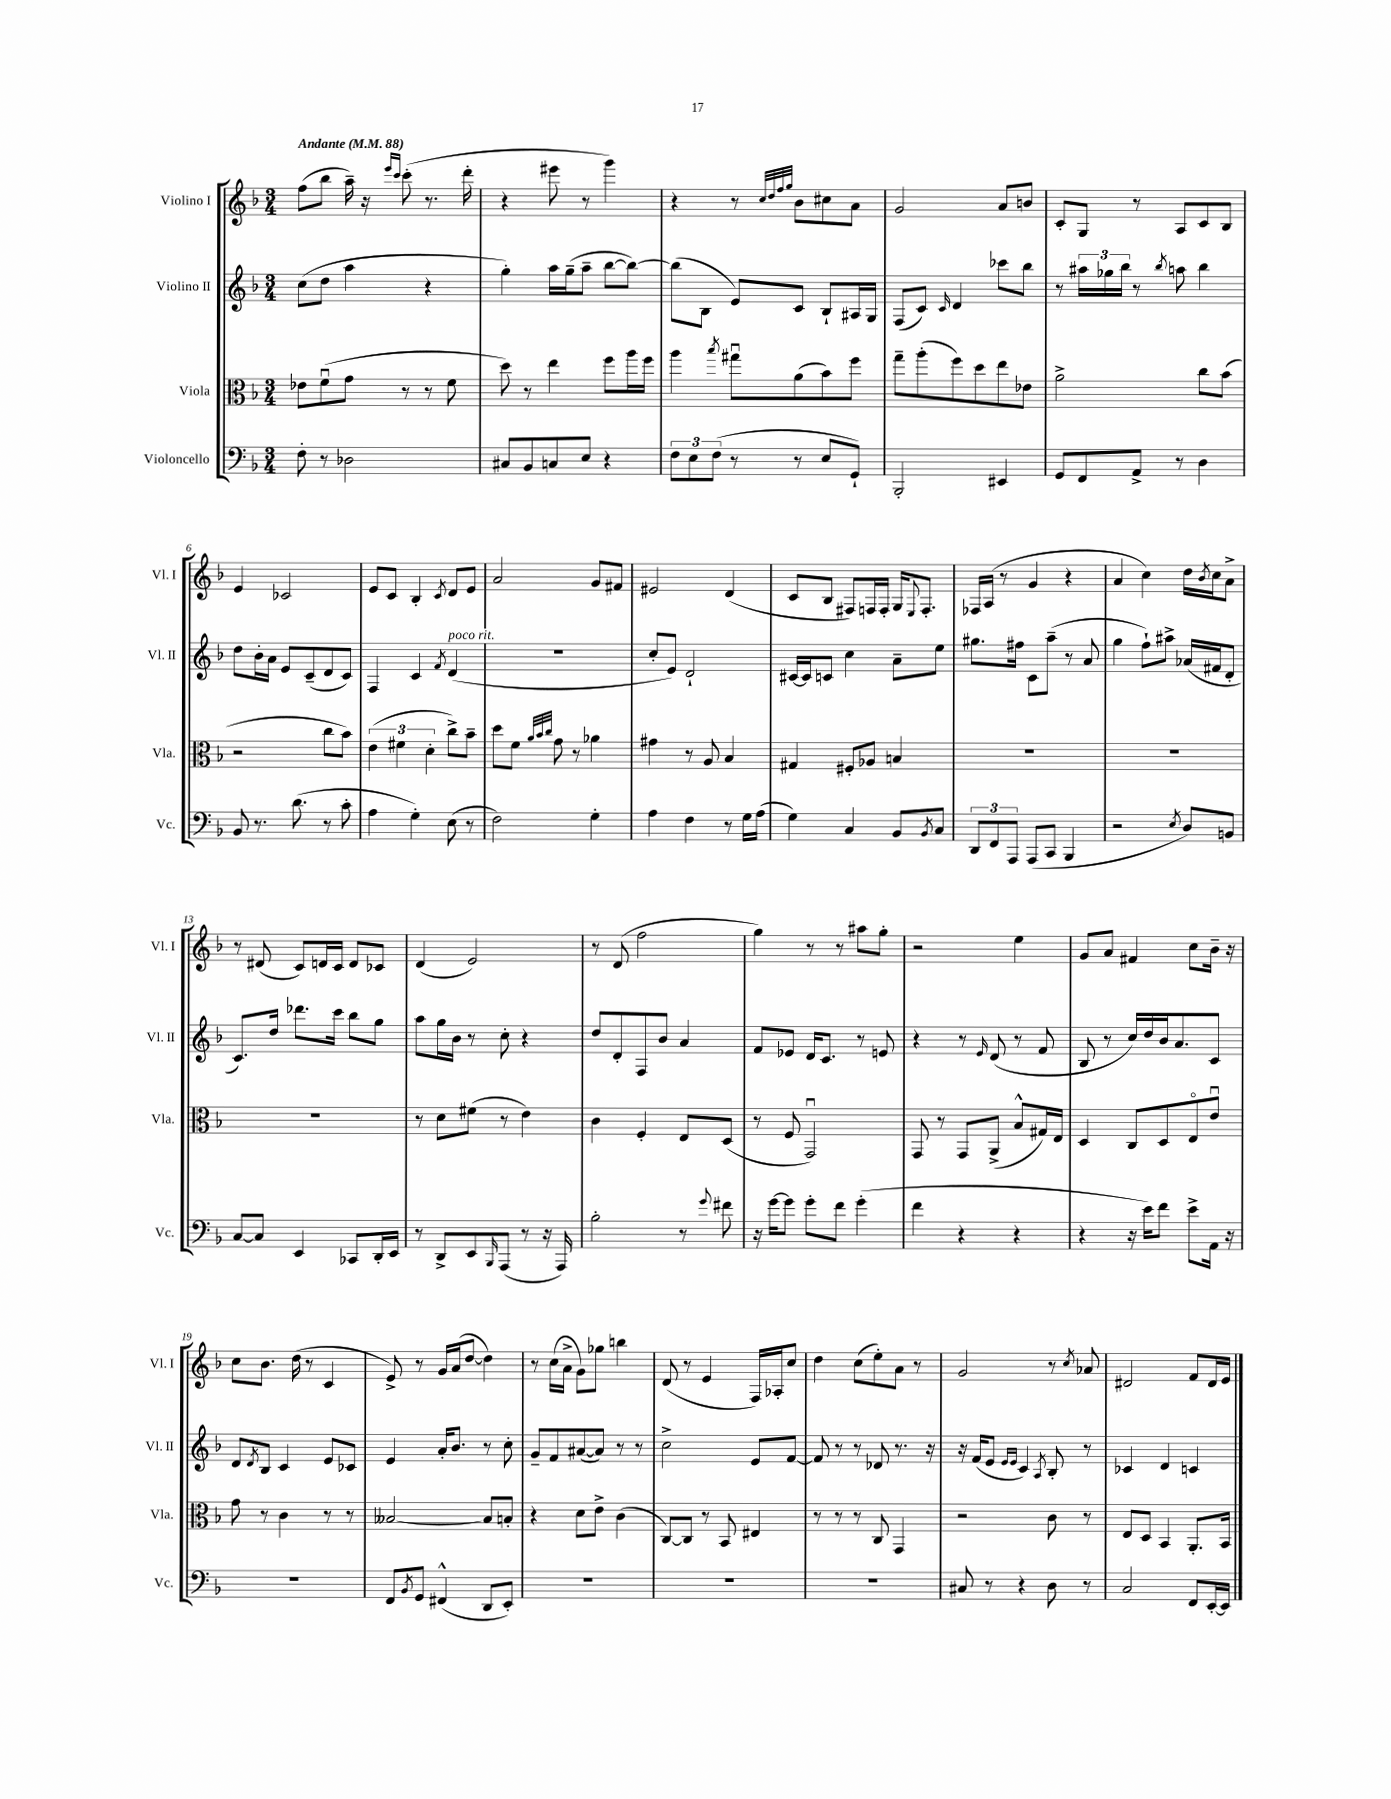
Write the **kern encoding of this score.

**kern	**kern	**kern	**kern
*staff4	*staff3	*staff2	*staff1
*clefF4	*clefC3	*clefG2	*clefG2
*k[b-]	*k[b-]	*k[b-]	*k[b-]
*M3/4	*M3/4	*M3/4	*M3/4
*MM88	*MM88	*MM88	*MM88
8F'	8e-	(8cc	(8ff
8r	(8fu	8dd	8bb-
2D-	8g	4aa	16aa~)
.	.	.	16r
.	.	.	16qqeee
.	.	.	16qqccc
.	8r	.	(8ccc'
.	8r	4r	8.r
.	8f	.	.
.	.	.	16ddd'
=	=	=	=
8C#	8dd)	4gg')	4r
8BB-	8r	.	.
8C	4ee	16aa	8eee#
.	.	(16gg~	.
8E	.	8aa~	8r
4r	8ff	[8bb-	4ggg)
.	16aa	8bb-_)	.
.	16ff	.	.
=	=	=	=
12F	4aa	(8bb-]	4r
12E	.	.	.
.	.	8B-	.
(12F	.	.	.
.	8qbb-	.	.
8r	8gg#u	8e)	8r
.	.	.	32qqcc
.	.	.	32qqdd
.	.	.	32qqff
.	.	.	32qqgg
8r	(8a	8c	8b-
8E	8b-)	8B-`	8cc#
8GG`)	8ff	16A#	8a
.	.	16G	.
=	=	=	=
2BBB-'	8gg~	(8F	2g
.	(8aa'	8c)	.
.	.	16qqc	.
.	8ff)	4d	.
.	8dd	.	.
4EE#	8ee	8ccc-	8a
.	8e-	8bb-	8b
=	=	=	=
8GG	2a^	8r	8c'
8FF	.	24aa#	8G
.	.	24gg-	.
.	.	24bb-	.
8AA^	.	8r	8r
.	.	8qbb-	.
8r	.	8aa	8A
4D	8cc	4bb-	8c
.	(8b-	.	8B-
=	=	=	=
8BB-	2r	8dd	4e
8.r	.	16b-'	.
.	.	16a	.
.	.	8e	2c-
(8.d	.	.	.
.	.	(8c~	.
8r	8cc	8d	.
8c'	8b-)	8c)	.
=	=	=	=
4A	(6e	4F	8e
.	.	.	8c
.	6f#	.	.
4G')	.	4c	4B-'
.	6d'	.	.
.	.	8qf	8qc
(8E	8cc^)	(4d	8d
8r	8b-~	.	8e
=	=	=	=
2F)	8dd	2.r	2a
.	8f	.	.
.	32qqa	.	.
.	32qqb-	.	.
.	32qqcc	.	.
.	8g	.	.
.	8r	.	.
4G'	4a-	.	8g
.	.	.	8f#
=	=	=	=
4A	4g#	8cc'	2e#
.	.	8e)	.
4F	8r	2d`	.
.	8A	.	.
8r	4B-	.	(4d
16G	.	.	.
(16A	.	.	.
=	=	=	=
4G)	4G#	[16c#	8c
.	.	16c#]	.
.	.	8c	8B-
4C	8F#'	4cc	8F#)
.	8A-	.	16F
.	.	.	16F'
8BB-	4B	8a~	16G
.	.	.	8qqE
.	.	.	8.F'
8qBB-	.	.	.
8C	.	8ee	.
=	=	=	=
12DD	2.r	8.gg#	16F-
.	.	.	(16A
12FF	.	.	.
.	.	.	8r
12AAA	.	.	.
.	.	16ff#	.
(8AAA	.	8c	4g
8CC	.	(8aa~	.
4BBB-	.	8r	4r
.	.	8a	.
=	=	=	=
2r	2.r	4gg	4a
.	.	8ff`)	4cc)
.	.	8aa#^	.
8qE	.	.	.
8D)	.	(16a-	16dd
.	.	.	8qb-
.	.	16f#	16cc
8BB	.	8d'	8a^
=	=	=	=
[8C	2.r	8.c)	8r
8C]	.	.	(8d#
.	.	16dd	.
4EE	.	8.ddd-	8c)
.	.	.	16d
.	.	16ccc	16c
8CC-	.	8bb-	8d
16DD'	.	8gg	8c-
16EE	.	.	.
=	=	=	=
8r	8r	8aa	(4d
8DD^	8d	16gg	.
.	.	16b-	.
8EE	(8f#	8r	2e)
16qqBBB-	.	.	.
(8AAA	8r	8cc'	.
8r	4e)	4r	.
16r	.	.	.
16AAA)	.	.	.
=	=	=	=
2B-'	4c	8dd	8r
.	.	8d'	(8d
.	4F'	8F	2ff
.	.	8b-	.
8r	8E	4a	.
8qqg	.	.	.
8f#	(8D	.	.
=	=	=	=
16r	8r	8f	4gg)
[16g	.	.	.
8g]	8F	8e-	.
8g'	2GGu)	16d	8r
.	.	8.c	.
8f	.	.	8r
(4g'	.	8r	8aa#
.	.	8e	8gg'
=	=	=	=
4f	8GG	4r	2r
.	8r	.	.
4r	8GG	8r	.
.	.	16qqe	.
.	(8AA^	(8d	.
4r	8B-^^	8r	4ee
.	16G#)	8f	.
.	16E	.	.
=	=	=	=
4r	4D	8B-	8g
.	.	8r	8a
16r	8C	16cc)	4f#
16e)	.	16dd	.
8f	8D	16b-	.
.	.	8.a	.
8e^	8Eo	.	8cc
16AA	8eu	8c	16b-~
16r	.	.	16r
=	=	=	=
2.r	8g	8d	8cc
.	.	8qd	.
.	8r	8B-	8.b-
.	4c	4c	.
.	.	.	(16dd
.	.	.	8r
.	8r	8e	4c
.	8r	8c-	.
=	=	=	=
8FF	[2B--	4e	8e^)
8qBB-	.	.	.
8GG	.	.	8r
(4FF#^^	.	16a'	16g
.	.	8.b-	(16a
.	.	.	[8dd
8DD	8B--]	8r	4dd])
8EE')	8B'	8cc'	.
=	=	=	=
2.r	4r	8g~	8r
.	.	8f	(16cc
.	.	.	16a^
.	8d	([8a#	8g)
.	8e^	8a#])	8gg-
.	(4c	8r	4bb
.	.	8r	.
=	=	=	=
2.r	[8C)	2cc^	(8d
.	8C]	.	8r
.	8r	.	4e
.	8BB-	.	.
.	4E#	8e	16F)
.	.	.	16A-'
.	.	[8f	8cc
=	=	=	=
2.r	8r	8f]	4dd
.	8r	8r	.
.	8r	8r	(8cc
.	8C	8d-	8ee')
.	4GG	8.r	8a
.	.	.	8r
.	.	16r	.
=	=	=	=
8C#	2r	16r	2g
.	.	(16f	.
8r	.	8e	.
.	.	16qqe	.
.	.	16qqe	.
4r	.	4c)	.
.	.	8qA	.
8D	8c	8B-'	8r
.	.	.	8qcc
8r	8r	8r	8a-
=	=	=	=
2C	8E	4c-	2d#
.	8D	.	.
.	4BB-	4d	.
8FF	8.AA'	4c	8f
[16EE'	.	.	16d#
16EE]	16BB-	.	16e
==	==	==	==
*-	*-	*-	*-
